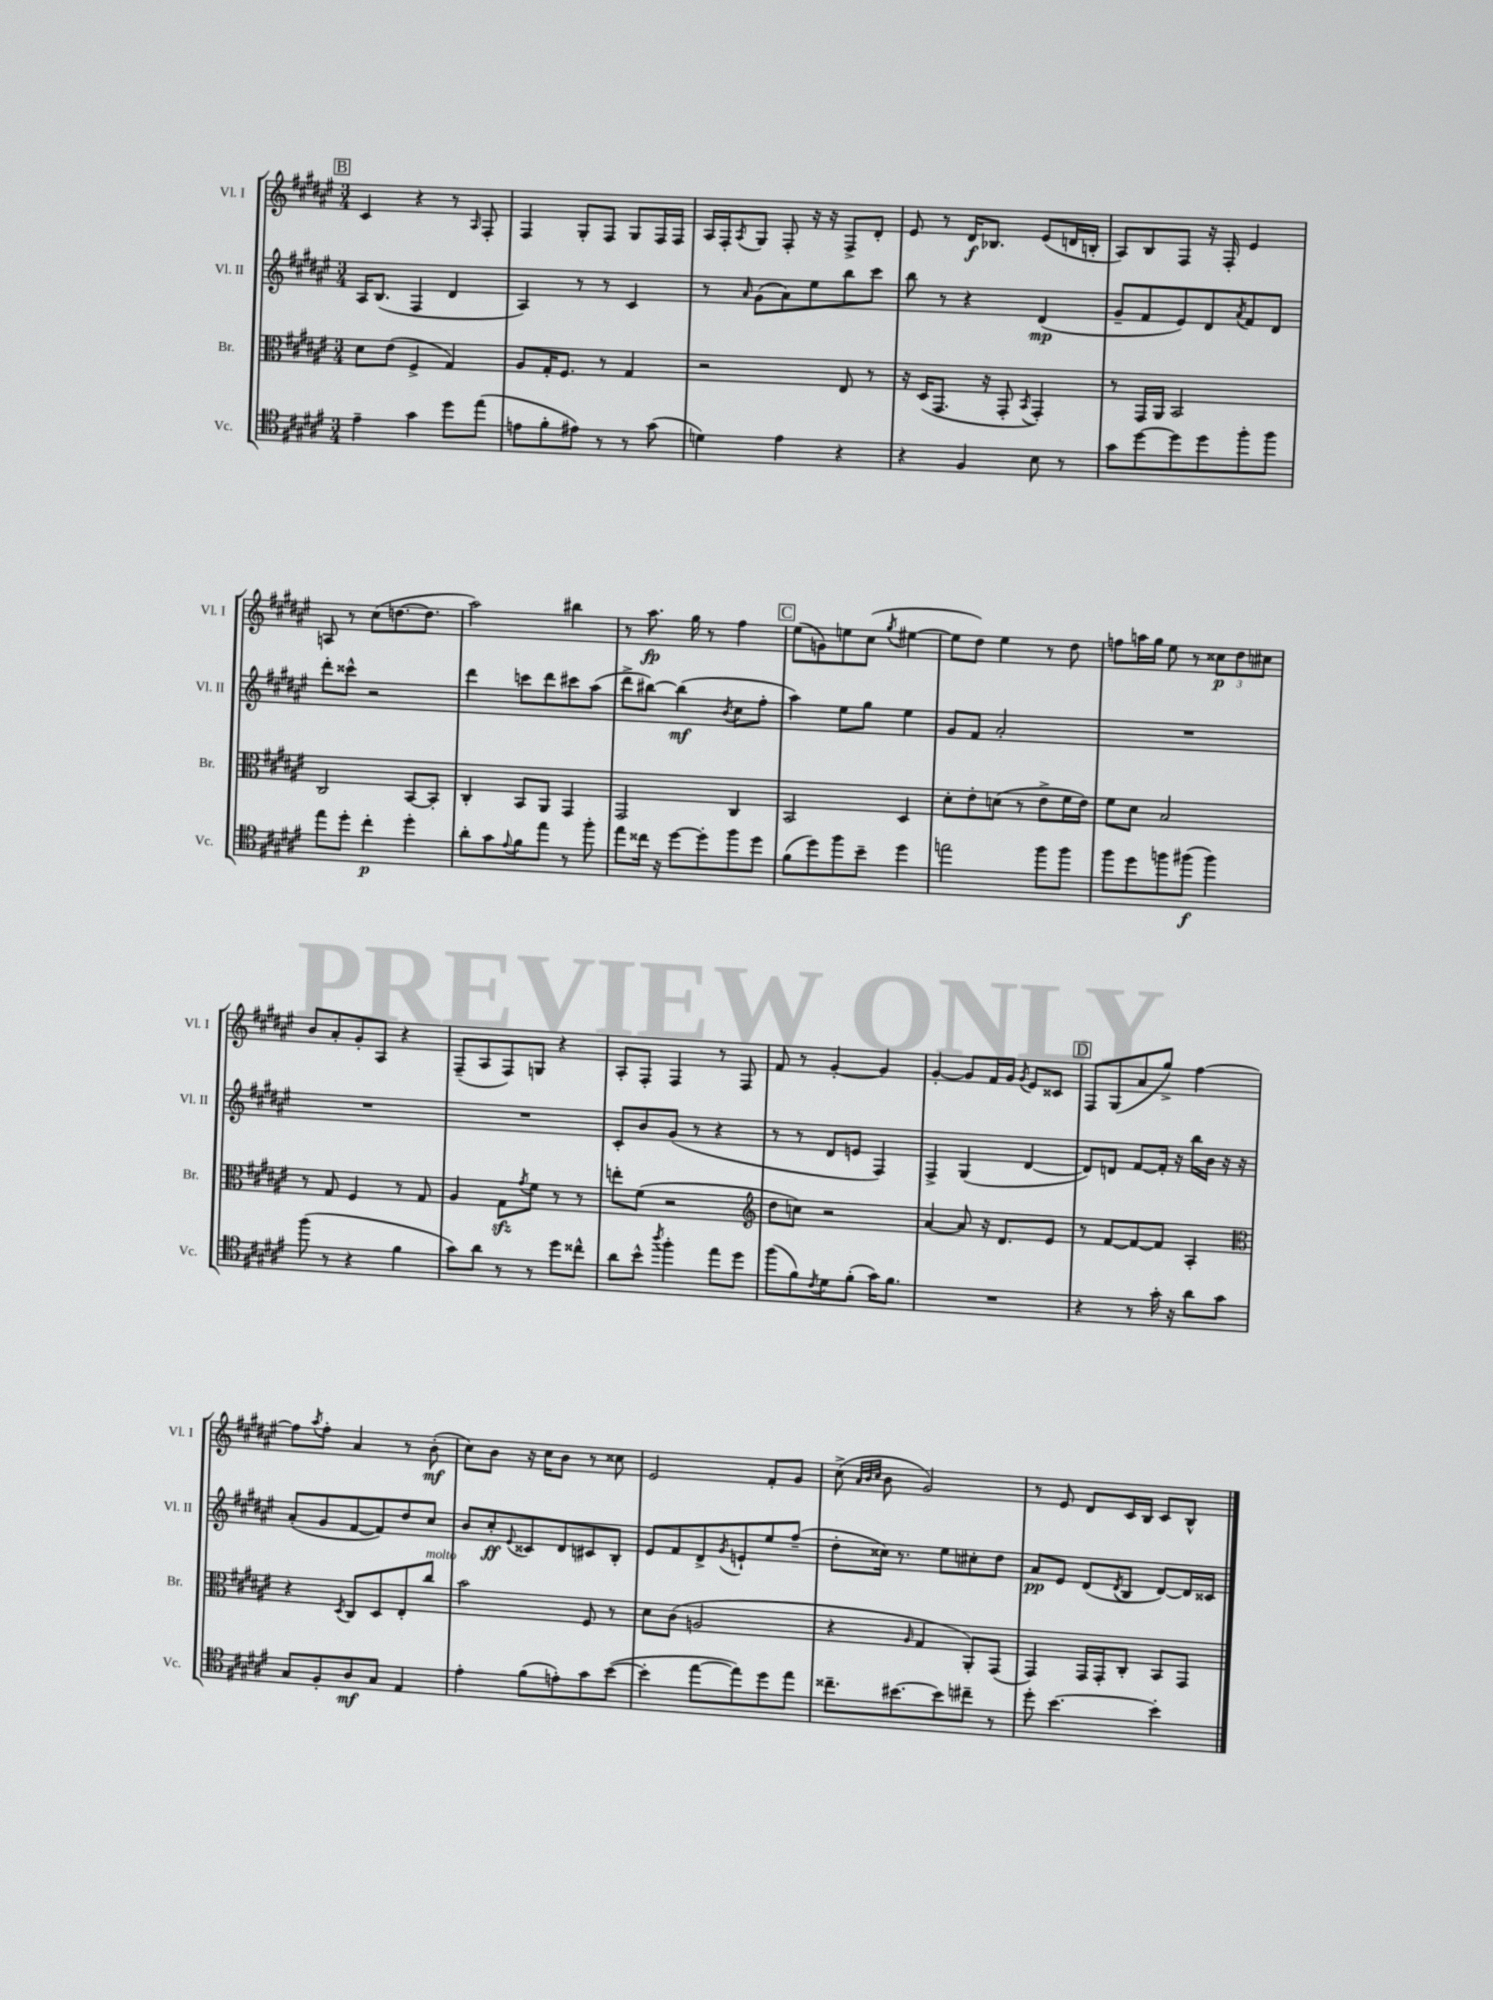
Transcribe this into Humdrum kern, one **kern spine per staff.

**kern	**kern	**kern	**kern
*staff4	*staff3	*staff2	*staff1
*clefC4	*clefC3	*clefG2	*clefG2
*k[f#c#g#d#a#e#]	*k[f#c#g#d#a#e#]	*k[f#c#g#d#a#e#]	*k[f#c#g#d#a#e#]
*M3/4	*M3/4	*M3/4	*M3/4
4e#~	8d#	16A#	4c#
.	.	(8.B	.
.	(8e#	.	.
4g#	4F#^	4F#	4r
8dd#	4G#)	4d#	8r
.	.	.	16qqA#
(8ee#	.	.	8F#'
=	=	=	=
8e	8A#	4A#)	4F#
8f#'	16G#'	.	.
.	8.F#	.	.
8e#)	.	8r	8G#'
8r	8r	8r	8F#
8r	4G#	4c#	8G#
(8g#	.	.	16F#
.	.	.	16F#
=	=	=	=
4d)	2r	8r	16A#
.	.	.	16F#'
.	.	16qqa#	8qA#
.	.	(8g#	8G#
4e#	.	8a#)	8F#'
.	.	8ee#	16r
.	.	.	16r
4r	8E#	8bb	8F#^
.	8r	8ccc#	8d#'
=	=	=	=
4r	16r	8bb	8e#
.	(16D#	.	.
.	8.GG#	8r	8r
4F#	.	4r	16d#
.	16r	.	8.B-
.	8GG#'	.	.
.	8qBB	.	.
8B	4GG#')	(4d#	(8e#
8r	.	.	16d
.	.	.	16B'
=	=	=	=
8g#	8r	8g#~	8A#)
[8dd#	16GG#	8f#	8B
.	16AA#	.	.
8dd#]	2BB	8e#)	8F#
8dd#	.	8d#	16r
.	.	.	16F#'
.	.	8qa#	.
8ff#'	.	8f#	4e#
8ff#	.	8d#	.
=	=	=	=
8ee#	2C#	8ddd#'	8A
8dd#'	.	8ccc##^^	8r
4cc#'	.	2r	(8cc#
.	.	.	[8.dd
4dd#'	[8BB	.	.
.	.	.	8.dd]
.	8BB']	.	.
=	=	=	=
8a#'	4C#'	4ddd#	2aa#)
8g#	.	.	.
8qqe#	.	.	.
8f#	8BB	8ccc	.
8ee#	8AA#	8ddd#	.
8r	4GG#	8ccc#	4bb#
8ff#'	.	(8aa#	.
=	=	=	=
8ee#	2GG#	8ddd#^	8r
16cc##	.	[8bb#)	8.aa#
16r	.	.	.
[8dd#	.	(4bb#]	.
.	.	.	16gg#
8dd#']	.	.	8r
.	.	8qb	.
8ff#	4C#	8cc#	4ff#
8dd#	.	8ff#'	.
=	=	=	=
(8f#	2BB	4aa#)	(8ee#
8dd#)	.	.	8g)
8ff#	.	8ee#	8ee
8b~	.	8gg#	(8cc#
.	.	.	8qgg#
4dd#	4D#	4ee#	[4ee#
=	=	=	=
2ee	8d#'	8g#	8ee#]
.	8e#'	8f#	8dd#)
.	(8d	2a#'	4ee#
.	8r	.	.
8ff#	8e#^	.	8r
8ff#	16f#	.	8dd#
.	16e#)	.	.
=	=	=	=
8ff#	8f#	2.r	8ff
8dd#	8d#	.	16aa
.	.	.	16gg#
8ff	2B	.	8ee#
(8ff#	.	.	8r
4ff#)	.	.	12cc##
.	.	.	12dd#
.	.	.	12cc#
=	=	=	=
(8ff#	8r	2.r	8b
8r	8G#	.	8a#'
4r	4F#	.	8g#'
.	.	.	8A#
4f#	8r	.	4r
.	8G#	.	.
=	=	=	=
8g#)	4A#	2.r	(8F#~
8a#	.	.	8A#
8r	8G#	.	8F#)
.	8qg#	.	.
8r	8f#	.	8G
8dd#	8r	.	4r
8cc##^^	8r	.	.
=	=	=	=
8a#	8ee'	8c#'	8A#'
8b^^	(8f#	8b	8F#'
8qaa#	.	.	.
4ff#'	2r	(8g#	4F#
.	.	8r	.
8ee#	.	4r	8r
8dd#	.	.	8F#
=	=	=	=
*	*clefG2	*	*
(8ff#	8dd#	8r	8f#
8f#)	8cc)	8r	8r
8qc#	.	.	.
8d#	2r	8d#	[4g#'
(8f#'	.	8e	.
16g#)	.	4F#)	4g#]
8.f#	.	.	.
=	=	=	=
2.r	[4a#	4F#^	[4g#'
.	8a#]	(4G#	8g#]
.	16r	.	16f#
.	8.d#	.	16g#
.	.	.	8qg#
.	.	[4d#	8e#
.	8e#	.	8c##
=	=	=	=
4r	8r	8d#])	8F#
.	[8f#	8d	(8G#
8r	8f#_	[8f#	8a#
16g#'	8f#]	16f#']	8gg#^)
16r	.	16r	.
8a#	4A#'	16bb	[4ff#
.	.	16b	.
8g#	.	16r	.
.	.	16r	.
=	=	=	=
*	*clefC3	*	*
8G#	4r	(8a#'	8ff#]
.	.	.	8qaa#
8F#'	.	8g#	8ff#'
.	8qD#	.	.
8A#	8C#	[8f#	4a#
8G#	8D#	8f#])	.
4E#	8E#'	8dd#	8r
.	8cc#	8cc#	(8b'
=	=	=	=
4e#'	2b	8b	8cc#)
.	.	8cc#'	8b
.	.	8qqe#	.
(8f#	.	8c##	16r
.	.	.	16cc#
8e')	.	8d#	8b
8g#	8F#	8c#	8r
([8b	8r	8B'	8cc##
=	=	=	=
4b']	8d#	8e#	2e#
.	(8c#	8f#	.
[8ee#	2A	8d#^	.
.	.	8qg#	.
8ee#])	.	8e`	.
8dd#	.	8ee#	8f#'
8ee#	.	(8ff#~	8g#
=	=	=	=
8.cc##~	4r	8dd#'	(8cc#^
.	.	.	32qqa#
.	.	.	32qqb
.	.	.	32qqcc#
.	.	16cc##)	8b
[8.b#	.	8.r	.
.	16qqA#	.	.
.	4G#	.	2g#)
8b#]	.	8ee#	.
8cc#~	8AA#')	8cc#'	.
8r	(8GG#	8dd#	.
=	=	=	=
8dd#'	4GG#)	8a#	8r
[4.b	.	8e#	8e#
.	16GG#	(8d#	8d#
.	16GG#'	.	.
.	.	8qd#	.
.	8C#'	8B	16c#
.	.	.	16B
4b']	8BB	[8d#)	8c#
.	8GG#	16d#]	8B^^
.	.	16c##	.
==	==	==	==
*-	*-	*-	*-
